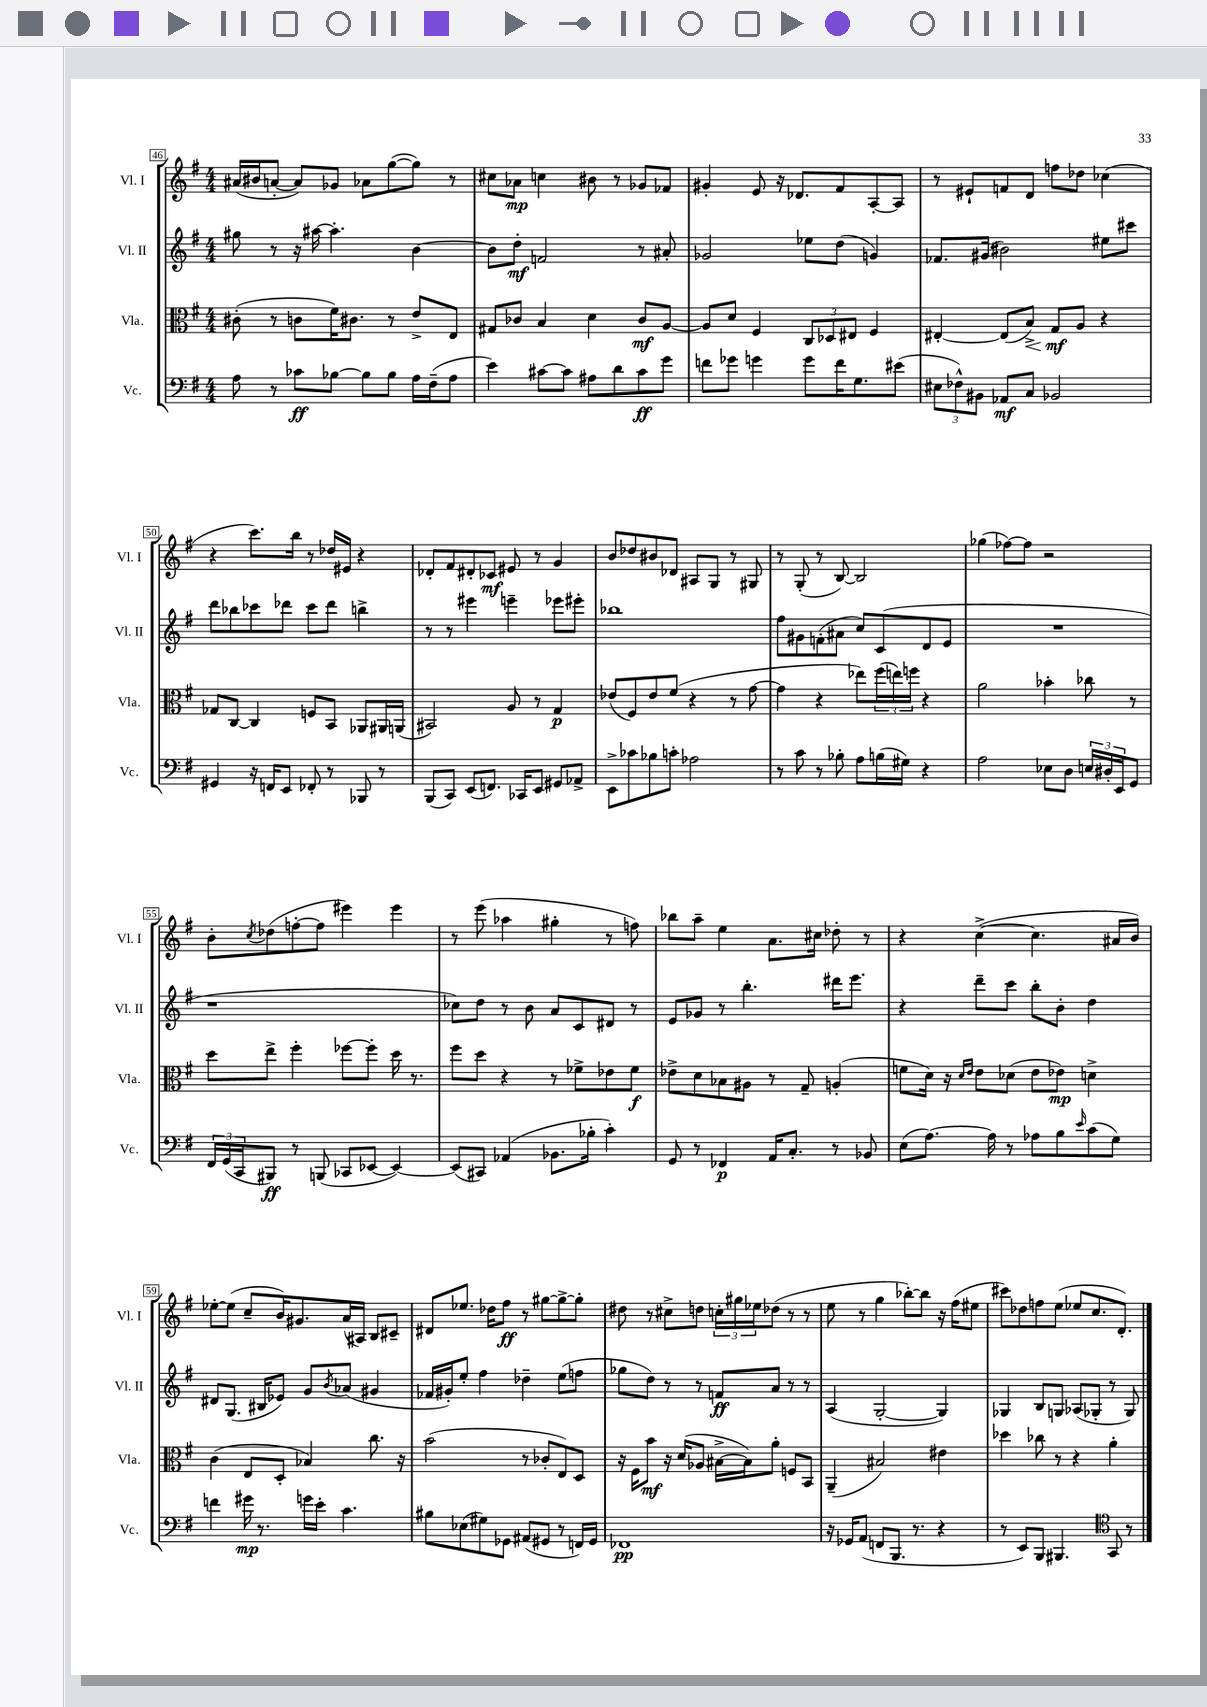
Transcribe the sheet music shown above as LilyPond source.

<<
\new StaffGroup <<
\new Staff = "s0" \with { instrumentName = "Vl. I" shortInstrumentName = "Vl. I" } {
    \clef treble \key g \major \numericTimeSignature \time 4/4
    ais'16( bis'16 a'8~-. a'8) ges'8 aes'8 g''8~( g''8) r8 |
    cis''8 aes'8\mp c''4 bis'8 r8 ges'8 fes'8 |
    gis'4-. e'8 r16 des'8. fis'8 a8~-. a8 |
    r8 eis'8-! f'8 d'8 f''8 des''8 ces''4( |
    r4 c'''8.) b''16 r8 des''16 eis'16 r4 |
    des'8-. fis'8 dis'8-. ces'8\mf eis'8 r8 g'4 |
    b'8 des''8 bis'8 des'8 ais8 g8 r8 gis8 |
    r8 g8-.( r8 b8~) b2 |
    ges''4( fes''8~) fes''8 r2 |
    b'8-. \acciaccatura { c''8 } des''8( f''8~-. f''8 eis'''4) eis'''4 |
    r8 e'''8( aes''4 gis''4-. r8 f''8) |
    bes''8 a''8-- e''4 a'8. cis''16 des''8-. r8 |
    r4 c''4~->( c''4. ais'16 b'16) |
    ees''8~-. ees''8( c''8-- b'16) gis'8. a'16( ais16) b8 cis'8-- |
    dis'8 ees''8. des''16 fis''8\ff r8 gis''8~ gis''8~-> gis''8-. |
    dis''8 r8 cis''8-> d''8 \tuplet 3/2 { c''16-. gis''16 ees''16 } des''8( r8 r8 |
    e''8 r8 g''4 bes''8~-.) bes''8 r16 fis''16( eis''8 |
    cis'''8) des''8 f''8 e''8( ees''8 c''8. d'8.-.) \bar "|." |
}
\new Staff = "s1" \with { instrumentName = "Vl. II" shortInstrumentName = "Vl. II" } {
    \clef treble \key g \major \numericTimeSignature \time 4/4
    gis''8 r8 r16 ais''16~ ais''4.-. b'4~ |
    b'8 d''8-.\mf f'2 r8 ais'8-. |
    ges'2 ees''8 d''8( g'4) |
    fes'8. gis'16( bis'2) eis''8 cis'''8 |
    d'''8 bes''8 ces'''8 des'''8 ces'''8 des'''8 b''4-> |
    r8 r8 eis'''4 e'''4-- ees'''8 eis'''8-. |
    bes''1 |
    fis''8 gis'8 f'8-.( ais'8 c''8) c'8( d'8 e'8 |
    R1 |
    r1 |
    ces''8) d''8 r8 b'8 a'8 c'8 dis'8 r8 |
    e'8 ges'8 r8 b''4.-. dis'''16 e'''8. |
    r4 d'''8-- c'''8 b''8-. b'8-. d''4 |
    dis'8 g8.( bis16 ees'8) g'8 \acciaccatura { b'8 } aes'8( gis'4 |
    fes'16 gis'16-.) e''8-. fis''4 des''4-- e''8( f''8 |
    ges''8 d''8) r8 r8 f'8\ff a'8 r8 r8 |
    a4( g2~-. g4) |
    ges4 b8 g8 aes8( ges8-. r8 ges8) \bar "|." |
}
\new Staff = "s2" \with { instrumentName = "Vla." shortInstrumentName = "Vla." } {
    \clef alto \key g \major \numericTimeSignature \time 4/4
    cis'8-.( r8 c'8 fis'16) cis'8. r8 e'8-> e8 |
    gis8 ces'8 b4 d'4 ces'8\mf a8~ |
    a8 d'8 fis4 \tuplet 3/2 { c8 des8 eis8 } fis4 |
    eis4~-. eis8( b8->\<) g8\mf\! a8 r4 |
    ges8 c8~ c4 f8 b,8 aes,8 ais,16 a,16( |
    bis,2) a8 r8 g4\p |
    ees'8( fis8) ees'8 fis'8( r4 r8 g'8~ |
    g'4 r4 ees''8) \tuplet 3/2 { fis''16( e''16) f''16 } r4 |
    a'2 bes'4-. ces''8 r8 |
    d''8 e''8-> fis''4-. fes''8~ fes''8-. d''16 r8. |
    fis''8 d''8 r4 r8 fes'8-> ees'8 fes'8\f |
    ees'8-> d'8 bes8 ais8 r8 g8-- a4-.( |
    f'8 d'16) r16 \grace { d'16 e'16 } e'8 des'8( e'8 ees'8\mp) d'4-> |
    c'4( e8 d8-. bes4) c''8. r16 |
    b'2( r8 ces'8-. e8) d8 |
    r16 fis16 b'8\mf r16 d'16( aes8 bis16~-> bis16) a'8-. f8 b,8 |
    a,4--( bis2) eis'4 |
    des''4 ces''8 r8 r4 a'4-. \bar "|." |
}
\new Staff = "s3" \with { instrumentName = "Vc." shortInstrumentName = "Vc." } {
    \clef bass \key g \major \numericTimeSignature \time 4/4
    a8 r8 ces'8\ff bes8~ bes8 bes8 a16 fis16--( a8 |
    e'4) cis'8~ cis'8 ais8 d'8 cis'8\ff g'8 |
    f'8 ges'8 g'4 g'8 f'16 g8. eis'8( |
    \tuplet 3/2 { eis8 fes8-^) bis,8 } aes,8\mf c8 bes,2 |
    gis,4 r16 f,16 e,8 fes,8-. r8 bes,,8 r8 |
    b,,8( c,8) e,8( f,8.) ces,16 e,8 gis,8 aes,8-> |
    e,8-> ces'8 bes8 c'8-. aes2 |
    r8 c'8 r8 bes8-. a8 b16( gis16) r4 |
    a2 ees8 d8 \tuplet 3/2 { e16 dis16-. e,16 } g,8 |
    \tuplet 3/2 { fis,16 g,16( c,16 } bis,,8\ff) r8 b,,8( ces,8 ees,8~ ees,4~) |
    ees,8( cis,8) aes,4( bes,8. bes16-. c'4-.) |
    g,8 r8 fes,4\p a,16 c8.-. r8 bes,8 |
    e8( a8.~) a16 r8 aes8 b8 \grace { e'16 } c'8( g8) |
    f'4 gis'16\mp r8. g'16 e'16-. c'4. |
    bis8 ees8( gis8) ges,8 ais,8( gis,8 r8 f,16) gis,16 |
    fes,1\pp |
    r16 ges,16 a,8( f,8 b,,8. r8. r4 |
    r8 e,8) b,,8 bis,,4. \clef tenor g,8 r8 \bar "|." |
}
>>
>>
\layout { \context { \Score currentBarNumber = #46 \override BarNumber.stencil = #(make-stencil-boxer 0.1 0.3 ly:text-interface::print) } }
